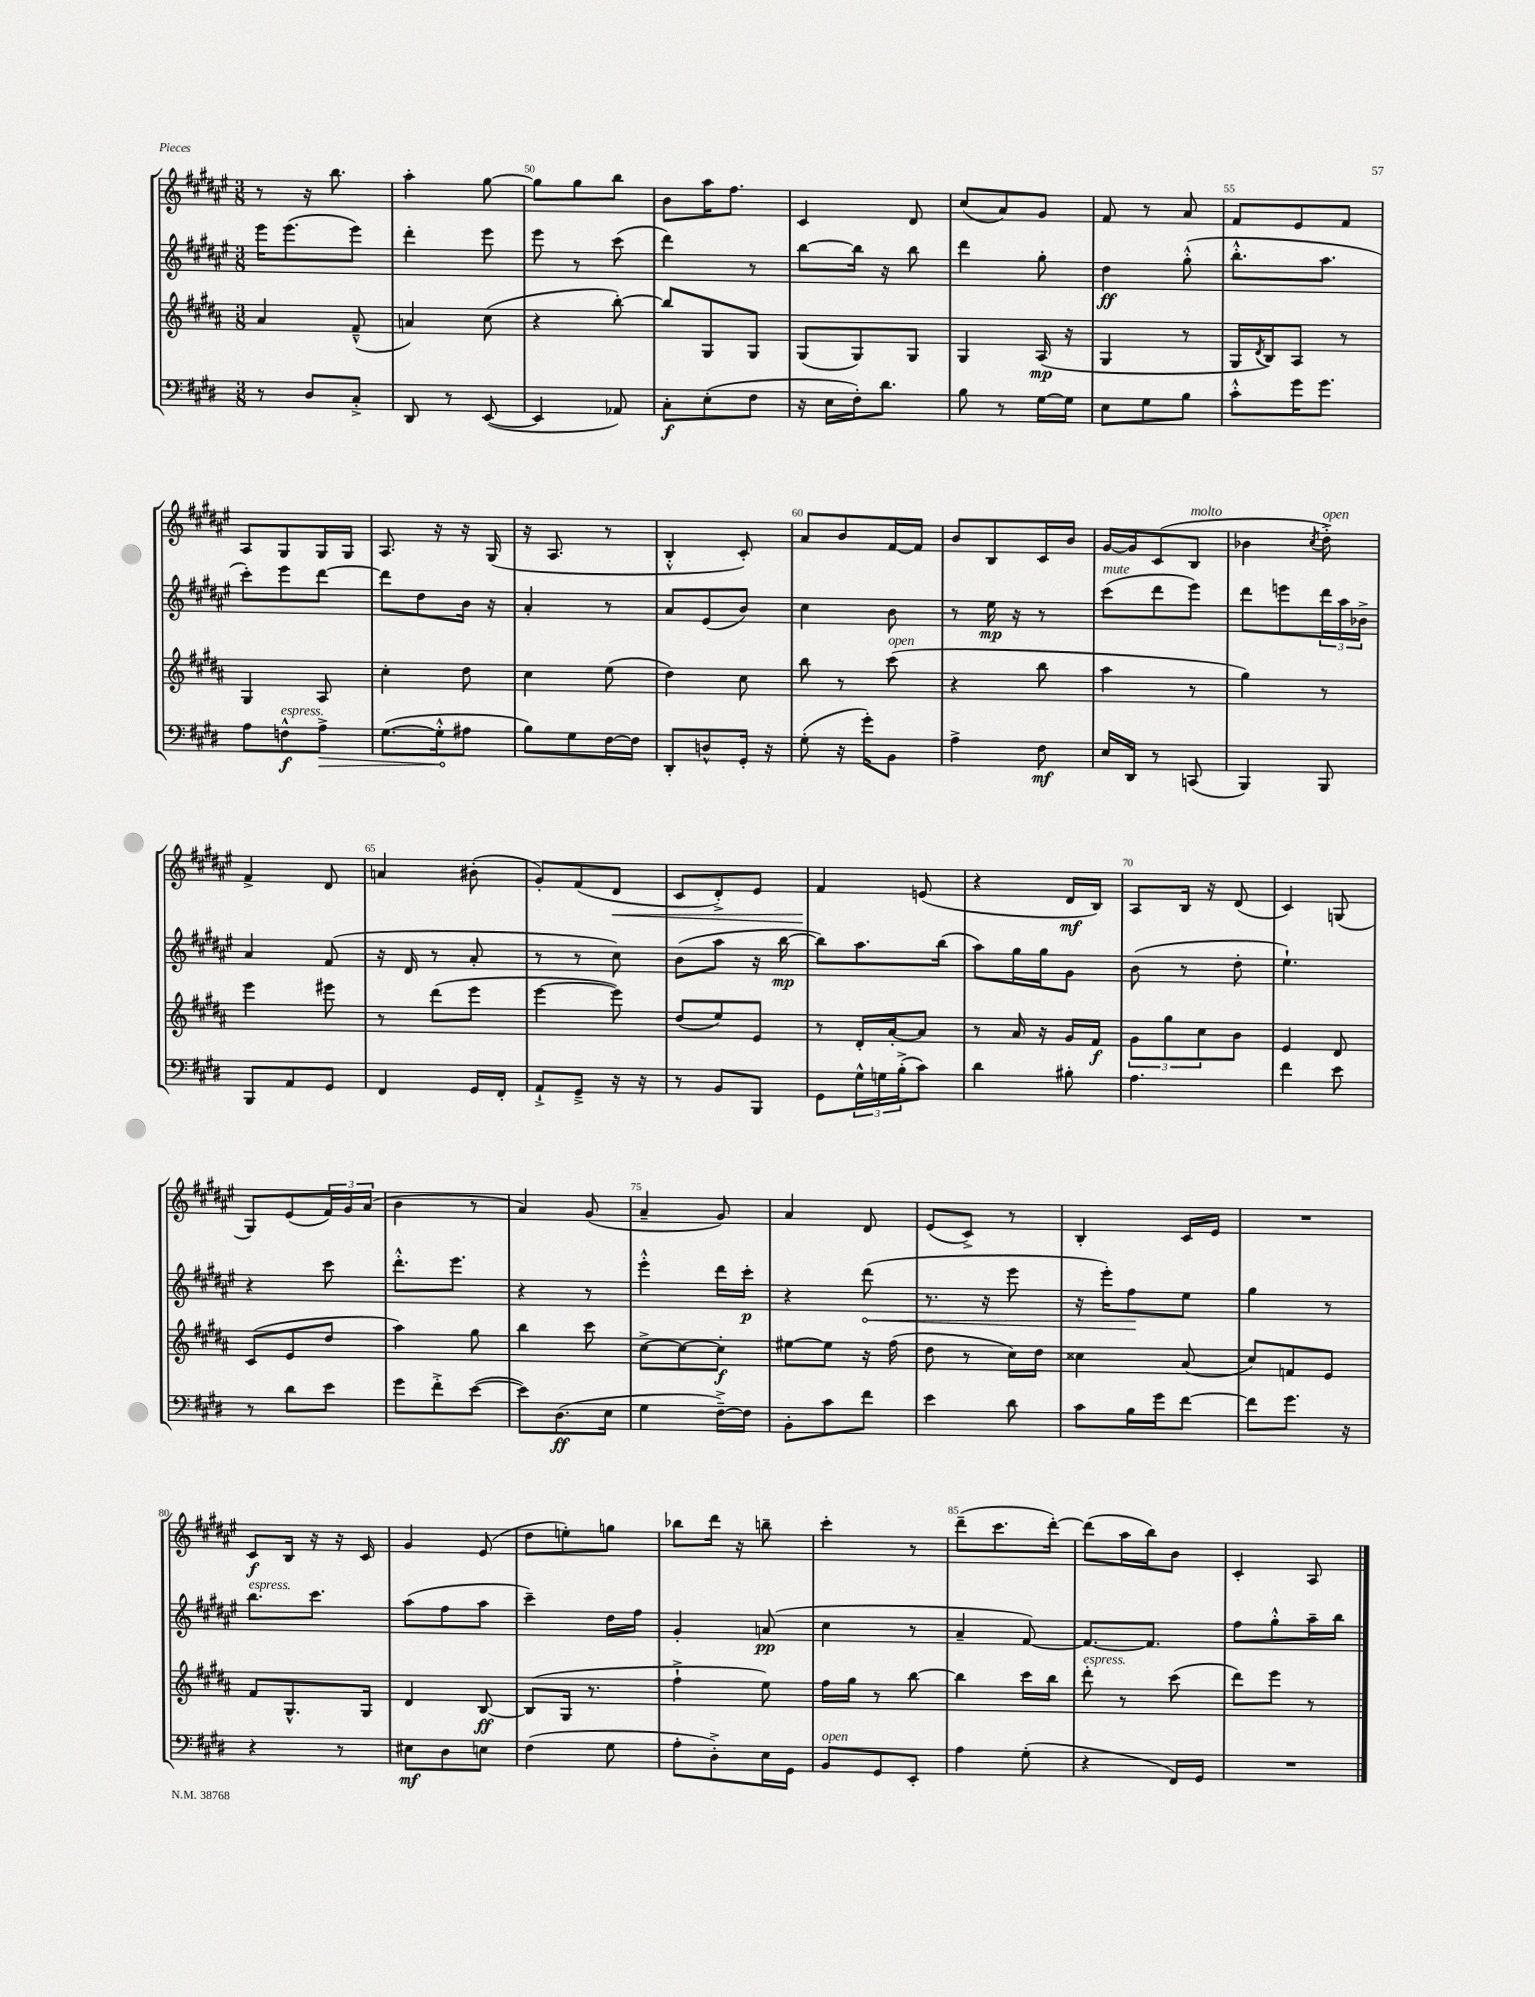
<<
\new StaffGroup <<
\new Staff = "s0" {
    \clef treble \key fis \major \numericTimeSignature \time 3/8
    r8 r16 b''8. |
    ais''4-. gis''8~ |
    gis''8 gis''8 b''8 |
    b'8 ais''16 fis''8. |
    cis'4 dis'8 |
    cis''8( ais'8) gis'8 |
    fis'8 r8 ais'8 |
    fis'8 eis'8 fis'8 |
    ais8 gis8 gis16 gis16 |
    ais8. r16 r16 gis16( |
    r16 ais8. r8 |
    b4-.-^ cis'8-.) |
    ais'8 b'8 fis'16~ fis'16 |
    b'8 b8 cis'16 b'16 |
    gis'16~ gis'16 cis'8( b8^\markup { \italic "molto" } |
    bes'4 \acciaccatura { cis''8 } dis''8-.->^\markup { \italic "open" }) |
    fis'4-> dis'8 |
    a'4 bis'8-.( |
    gis'8-.) fis'8( dis'8\< |
    cis'8 dis'8-.->) eis'8 |
    fis'4\! e'8( |
    r4 dis'16\mf b16) |
    ais8 b16 r16 dis'8( |
    cis'4) g8( |
    gis8) eis'8( \tuplet 3/2 { fis'16) gis'16 ais'16( } |
    b'4 r8 |
    ais'4) gis'8( |
    ais'4-- gis'8) |
    ais'4 dis'8 |
    eis'8( cis'8->) r8 |
    b4-. cis'16 eis'16 |
    R4. |
    cis'8\f b16 r16 r16 cis'16 |
    gis'4 eis'8( |
    dis''8 e''8-.) g''8 |
    bes''8 dis'''16 r16 b''8-- |
    cis'''4-. r8 |
    dis'''8--( cis'''8. dis'''16~-.) |
    dis'''8( ais''16 b''16) b'8 |
    cis'4-. ais8 \bar "|." |
}
\new Staff = "s1" {
    \clef treble \key fis \major \numericTimeSignature \time 3/8
    eis'''16 eis'''8.( eis'''8) |
    dis'''4-. eis'''8 |
    eis'''8 r8 cis'''8( |
    dis'''4) r8 |
    b''8~ b''16 r16 b''8 |
    dis'''4 gis''8-. |
    dis''4\ff gis''8-.-^( |
    b''8.-.-^ ais''8. |
    cis'''8-.) eis'''8 dis'''8~ |
    dis'''8 dis''8 b'16 r16 |
    ais'4-. r8 |
    ais'8 eis'8( b'8) |
    cis''4 b'8 |
    r8 eis''16\mp r16 r8 |
    cis'''8^\markup { \italic "mute" }( dis'''8 eis'''8) |
    dis'''8 e'''8 \tuplet 3/2 { dis'''16 ais''16 bes'16-> } |
    ais'4 fis'8( |
    r16 dis'16 r8 ais'8-. |
    r8 r8 cis''8) |
    b'8( ais''8 r16 b''16~\mp |
    b''8) ais''8. b''16( |
    ais''8) gis''16 gis''16 gis'8 |
    b'8( r8 dis''8-. |
    eis''4.-!) |
    r4 cis'''8 |
    dis'''8.-.-^ eis'''8. |
    r4 r8 |
    eis'''4-.-^ dis'''16 cis'''16-.\p |
    r4 \once \override Hairpin.circled-tip = ##t dis'''8\<( |
    r8. r16 eis'''8 |
    r16 eis'''16-.) fis''8\! eis''8 |
    gis''4 r8 |
    b''8.^\markup { \italic "espress." } cis'''8. |
    ais''8( fis''8 ais''8 |
    cis'''4--) dis''16 fis''16 |
    gis'4-. a'8\pp( |
    cis''4 r8 |
    ais'4-- fis'8~) |
    fis'8.~ fis'8. |
    fis''8 gis''8-.-^ ais''16-- b''16 \bar "|." |
}
\new Staff = "s2" {
    \clef treble \key b \major \numericTimeSignature \time 3/8
    ais'4 fis'8---^( |
    a'4) cis''8( |
    r4 b''8~-.) |
    b''8 gis8 gis8 |
    gis8( gis8) gis8 |
    gis4 ais16\mp( r16 |
    gis4 r8 |
    gis16 \acciaccatura { dis'8 } b16) ais8 r8 |
    gis4 ais8 |
    cis''4-. dis''8 |
    cis''4 e''8( |
    dis''4) cis''8 |
    b''8 r8 cis'''8^\markup { \italic "open" }( |
    r4 b''8 |
    ais''4 r8 |
    gis''4) r8 |
    e'''4 eis'''8 |
    r8 dis'''8( e'''8 |
    e'''4~ e'''8) |
    dis''8( e''8) e'8 |
    r8 dis'16-. ais'16~-. ais'8 |
    r8 ais'16 r16 gis'16 fis'16\f |
    \tuplet 3/2 { gis'8 gis''8 cis''8 } b'8 |
    e'4 dis'8 |
    cis'8( e'8 dis''8 |
    ais''4) gis''8 |
    b''4 cis'''8 |
    cis''8~-> cis''8~ cis''8-.\f |
    eis''8~ eis''8 r16 fis''16( |
    dis''8 r8 cis''16) dis''16 |
    cisis''4 ais'8( |
    cis''8) f'8 e'8 |
    fis'8 gis8.-^ gis16 |
    dis'4 b8~\ff |
    b8( gis16 r8. |
    fis''4-!-> e''8) |
    fis''16 gis''16 r8 b''8~ |
    b''4 cis'''16 b''16 |
    dis'''8-.^\markup { \italic "espress." } r8 cis'''8( |
    dis'''8) e'''8 r8 \bar "|." |
}
\new Staff = "s3" {
    \clef bass \key e \major \numericTimeSignature \time 3/8
    r8 dis8 cis8-.-> |
    dis,8 r8 e,8~( |
    e,4 aes,8) |
    cis8-.\f e8-.( fis8 |
    r16 e16 fis16-.) dis'8. |
    b8 r8 gis16~ gis16 |
    e8 gis8 b8 |
    cis'8-.-^ gis'16 gis'8. |
    a8 f8-^\f^\markup { \italic "espress." } \once \override Hairpin.circled-tip = ##t a8->\> |
    gis8.~( gis16-.-^\! ais8 |
    b8) gis8 fis16~ fis16 |
    dis,8-. d8-^ gis,16-. r16 |
    gis8-.( r16 gis'16-.) b,8 |
    a4-> fis8\mf |
    e16 dis,16 r8 c,8( |
    b,,4) b,,8 |
    b,,8 a,8 gis,8 |
    fis,4 gis,16 fis,16-. |
    a,8-!-> gis,8---> r16 r16 |
    r8 b,8 b,,8 |
    gis,8 \tuplet 3/2 { gis16-^ g16 b16-.->( } cis'8) |
    dis'4 bis8-. |
    a4. |
    fis'4 e'8 |
    r8 dis'8 e'8 |
    gis'8 fis'8-.-> e'8~( |
    e'8) dis8.\ff( e16 |
    gis4 fis16~--->) fis16 |
    b,8-. cis'8 fis'8 |
    e'4 dis'8 |
    cis'8 b16 gis'16 fis'8~ |
    fis'8 gis'8. r16 |
    r4 r8 |
    eis8\mf dis8 e8 |
    fis4( gis8 |
    a8-. dis8-.->) e16 gis,16 |
    b,8^\markup { \italic "open" } gis,8 e,8-. |
    a4 gis8-.( |
    r4 fis,16) gis,16 |
    R4. \bar "|." |
}
>>
>>
\layout { \context { \Score currentBarNumber = #48 \override BarNumber.break-visibility = ##(#f #t #t) barNumberVisibility = #(every-nth-bar-number-visible 5) } }
